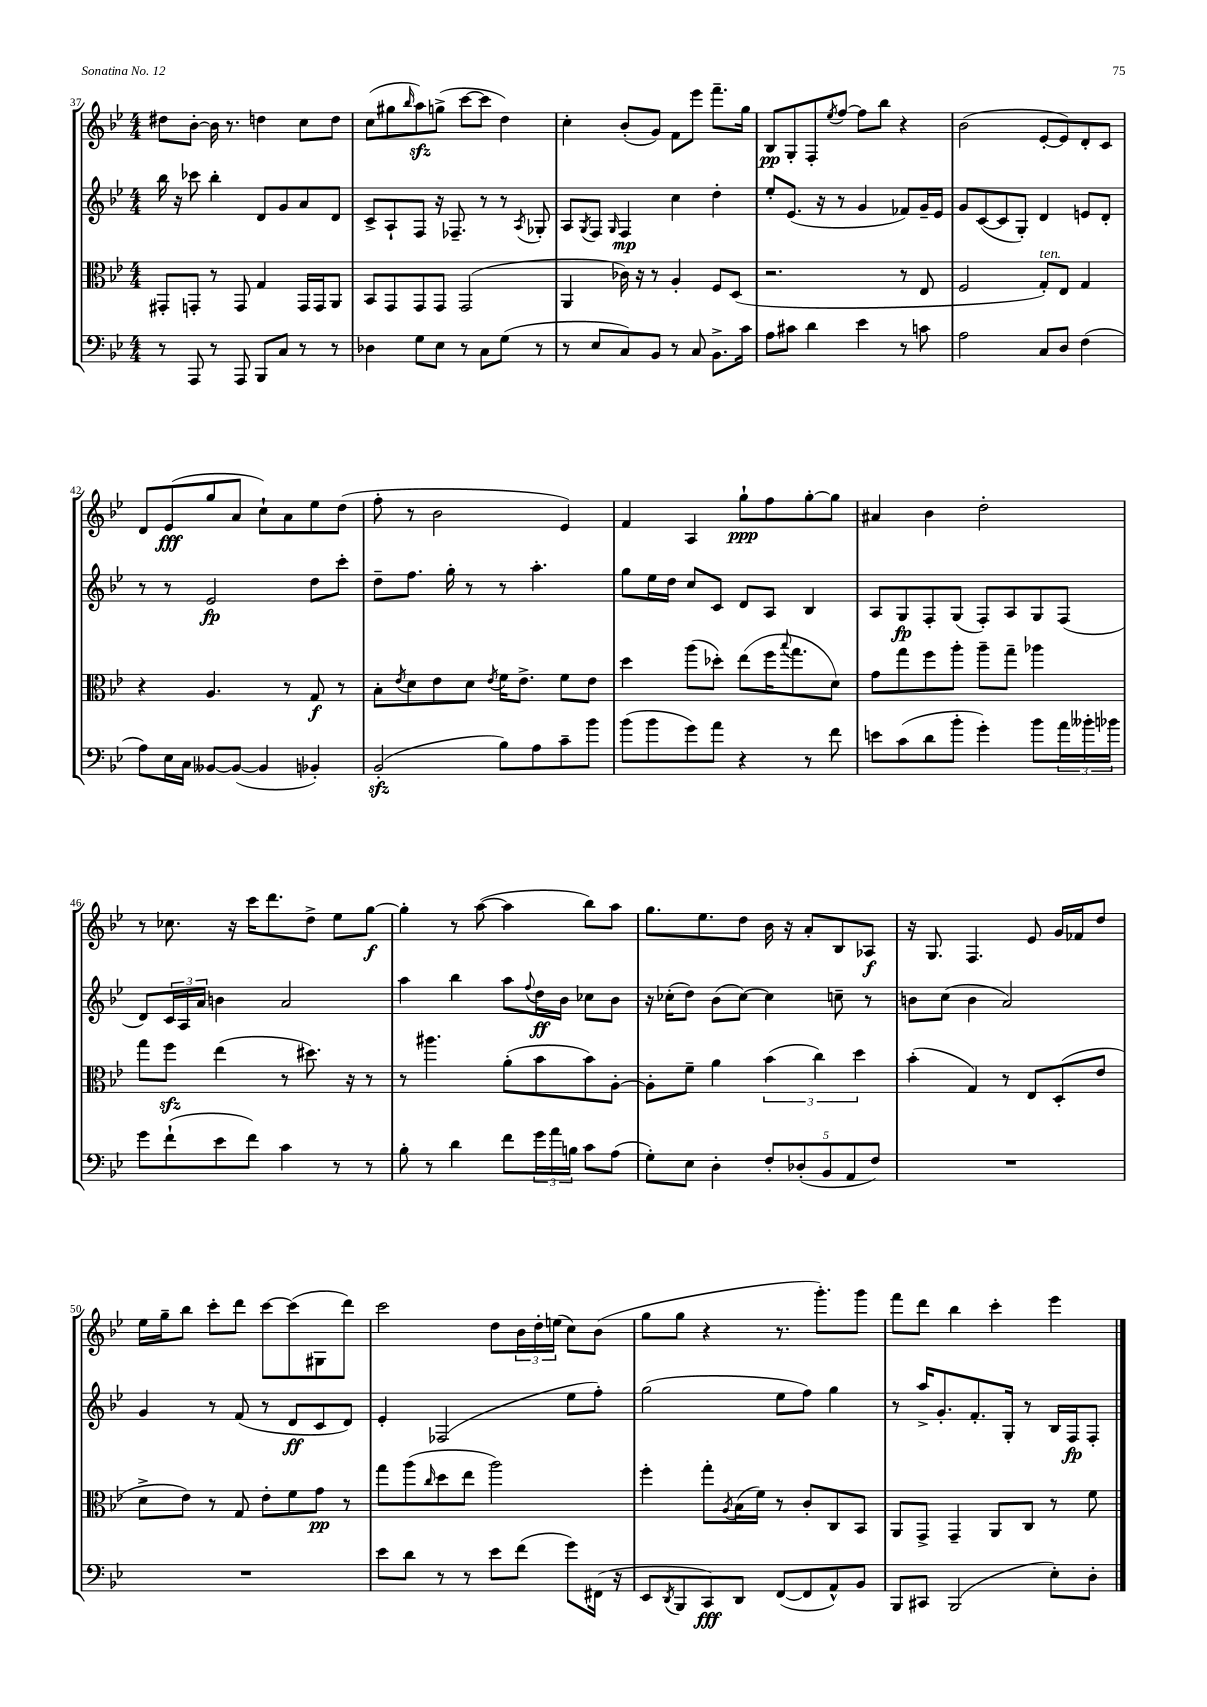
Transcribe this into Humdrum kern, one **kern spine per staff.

**kern	**dynam	**kern	**dynam	**kern	**dynam	**kern	**dynam
*part4	*part4	*part3	*part3	*part2	*part2	*part1	*part1
*staff4	*staff4	*staff3	*staff3	*staff2	*staff2	*staff1	*staff1
*clefF4	*	*clefC3	*	*clefG2	*	*clefG2	*
*k[b-e-]	*	*k[b-e-]	*	*k[b-e-]	*	*k[b-e-]	*
*M4/4	*	*M4/4	*	*M4/4	*	*M4/4	*
=37	=37	=37	=37	=37	=37	=37	=37
8r	.	8GG#X'/L	.	16bb-\	.	8dd#X\L	.
.	.	.	.	16r	.	.	.
8AAA/	.	8GGn'/J	.	8ccc-X\	.	[8b-'\J	.
8r	.	8r	.	4bb-'\	.	16b-\]	.
.	.	.	.	.	.	8.r	.
8AAA/	.	8GG/	.	.	.	.	.
8BBB-/L	.	4G/	.	8d/L	.	4ddn\	.
8C/J	.	.	.	8g/	.	.	.
8r	.	16GG/LL	.	8a/	.	8cc\L	.
.	.	16GG/J	.	.	.	.	.
8r	.	8AA/J	.	8d/J	.	8dd\J	.
=38	=38	=38	=38	=38	=38	=38	=38
4D-X\	.	8BB-/L	.	8c^/L	.	(8cc\L	.
.	.	8GG/	.	8A`/	.	8gg#X\	.
.	.	.	.	.	.	16qqbb-/	.
8G\L	.	8GG/	.	8F/J	.	8aazz\)	.
8E-\J	.	8GG/J	.	16r	.	(8ggn^\J	.
.	.	.	.	8.F-X~/	.	.	.
8r	.	(2GG/	.	.	.	[8ccc\L	.
8C\L	.	.	.	8r	.	8ccc\J]	.
(8G\J	.	.	.	8r	.	4dd\)	.
.	.	.	.	8qA/	.	.	.
8r	.	.	.	8G-X'/	.	.	.
=39	=39	=39	=39	=39	=39	=39	=39
8r	.	4AA/	.	8A/L	.	4cc'\	.
.	.	.	.	8qG/	.	.	.
8E-/L	.	.	.	8F/J	.	.	.
.	.	.	.	16qqG/	.	.	.
8C/)	.	16c-X\)	.	4F/	mp	(8b-'/L	.
.	.	16r	.	.	.	.	.
8BB-/J	.	8r	.	.	.	8g/J)	.
8r	.	4A'/	.	4cc\	.	8f\L	.
8C/	.	.	.	.	.	8eee-\J	.
8.BB-^\L	.	8F/L	.	4dd'\	.	8.fff~\L	.
.	.	(8D/J	.	.	.	.	.
16c\Jk	.	.	.	.	.	16gg\Jk	.
=40	=40	=40	=40	=40	=40	=40	=40
8A\L	.	2.r	.	8ee-'/L	.	8B-/L	pp
8c#X\J	.	.	.	(8.e-/J	.	8G'/	.
4d\	.	.	.	.	.	8F'/	.
.	.	.	.	16r	.	.	.
.	.	.	.	.	.	8qee-/	.
.	.	.	.	8r	.	[8ff/J	.
4e-\	.	.	.	4g/	.	8ff\L]	.
.	.	.	.	.	.	8bb-\J	.
8r	.	8r	.	8f-X/L)	.	4r	.
8cn\	.	8E-/	.	16g~/L	.	.	.
.	.	.	.	16e-/JJ	.	.	.
=41	=41	=41	=41	=41	=41	=41	=41
2A\	.	2F/	.	8g/L	.	(2b-\	.
.	.	.	.	([8c/	.	.	.
.	.	.	.	8c/]	.	.	.
.	.	.	.	8G'/J)	.	.	.
!	!	!LO:TX:a:i:t=ten.	!	!	!	!	!
8C/L	.	8G'/L)	.	4d/	.	[8e-'/L	.
8D/J	.	8E-/J	.	.	.	8e-/])	.
(4F\	.	4G/	.	8en/L	.	8d'/	.
.	.	.	.	8d'/J	.	8c/J	.
!!LO:LB:g=z
=42	=42	=42	=42	=42	=42	=42	=42
8A\L)	.	4r	.	8r	.	8d/L	.
16E-\L	.	.	.	8r	.	(8e-/	fff
16C\JJ	.	.	.	.	.	.	.
[8BB--X/L	.	4.A/	.	2e-/	fp	8gg/	.
(8BB--/J_	.	.	.	.	.	8a/J	.
4BB--/]	.	.	.	.	.	8cc`\L)	.
.	.	8r	.	.	.	8a\	.
4BB-X'/)	.	8G/	f	8dd\L	.	8ee-\	.
.	.	8r	.	8ccc'\J	.	(8dd\J	.
=43	=43	=43	=43	=43	=43	=43	=43
(2BB-zz'/	.	8B-'\L	.	8dd~\L	.	8ff'\	.
.	.	8qe-/	.	.	.	.	.
.	.	8d\	.	8.ff\J	.	8r	.
.	.	8e-\	.	.	.	2b-\	.
.	.	.	.	16gg'\	.	.	.
.	.	8d\J	.	8r	.	.	.
.	.	8qe-/	.	.	.	.	.
8B-\L)	.	16f\KL	.	8r	.	.	.
.	.	8.e-^\J	.	.	.	.	.
8A\	.	.	.	4.aa'\	.	.	.
8c~\	.	8f\L	.	.	.	4e-/)	.
8b-\J	.	8e-\J	.	.	.	.	.
=44	=44	=44	=44	=44	=44	=44	=44
(8b-\L	.	4dd\	.	8gg\L	.	4f/	.
8b-\	.	.	.	16ee-\L	.	.	.
.	.	.	.	16dd\JJ	.	.	.
8g\)	.	(8aa\L	.	8cc/L	.	4A/	.
8a\J	.	8dd-X'\J)	.	8c/J	.	.	.
4r	.	(8ee-\L	.	8d/L	.	8gg`\L	ppp
.	.	16ff\K	.	8A/J	.	8ff\	.
.	.	8qqbb-/	.	.	.	.	.
.	.	8.gg\	.	.	.	.	.
8r	.	.	.	4B-/	.	[8gg'\	.
8f\	.	8d\J)	.	.	.	8gg\J]	.
=45	=45	=45	=45	=45	=45	=45	=45
8en\L	.	8g\L	.	8A/L	.	4a#X/	.
(8c\	.	8gg\	.	8G/	fp	.	.
8d\	.	8ff\	.	8F'/	.	4b-\	.
8b-'\J	.	8aa'\J	.	(8G/J	.	.	.
4g'\)	.	8aa~\L	.	8F'/L)	.	2dd'\	.
.	.	8gg~\J	.	8A/	.	.	.
8b-\L	.	4aa-X\	.	8G/	.	.	.
24a\L	.	.	.	(8F/J	.	.	.
24b--X'\	.	.	.	.	.	.	.
24b-X\JJ	.	.	.	.	.	.	.
!!LO:LB:g=z
=46	=46	=46	=46	=46	=46	=46	=46
8g\L	.	8gg\L	.	8d/L)	.	8r	.
(8f`\	.	8ffzz\J	.	24c/L	.	8.cc-X\	.
.	.	.	.	24A/	.	.	.
.	.	.	.	24a/JJ	.	.	.
8e-\	.	(4ee-\	.	4bn\	.	.	.
.	.	.	.	.	.	16r	.
8f\J)	.	.	.	.	.	16ccc\KL	.
.	.	.	.	.	.	8.ddd\	.
4c\	.	8r	.	2a/	.	.	.
.	.	8.dd#X\)	.	.	.	8dd^\J	.
8r	.	.	.	.	.	8ee-\L	.
.	.	16r	.	.	.	.	.
8r	.	8r	.	.	.	[8gg\J	f
=47	=47	=47	=47	=47	=47	=47	=47
8B-'\	.	8r	.	4aa\	.	4gg'\]	.
8r	.	4.aa#X\	.	.	.	.	.
4d\	.	.	.	4bb-\	.	8r	.
.	.	.	.	.	.	([8aa\	.
8f\L	.	(8a'\L	.	8aa\L	.	4aa\]	.
.	.	.	.	8qqff/	.	.	.
24g\L	.	8b-\	.	16dd\L	ff	.	.
24a\	.	.	.	.	.	.	.
.	.	.	.	16b-\JJ	.	.	.
24Bn\JJ	.	.	.	.	.	.	.
8c\L	.	8b-\)	.	8cc-X\L	.	8bb-\L)	.
(8A\J	.	[8A'\J	.	8b-\J	.	8aa\J	.
=48	=48	=48	=48	=48	=48	=48	=48
8G'\L)	.	8A'\L]	.	16r	.	8.gg\L	.
.	.	.	.	(16cc-X'\KL	.	.	.
8E-\J	.	8f~\J	.	8dd\J)	.	.	.
.	.	.	.	.	.	8.ee-\	.
4D'\	.	4a\	.	(8b-\L	.	.	.
.	.	.	.	[8cc-\J)	.	8dd\J	.
10F'/L	.	(6b-\	.	4cc-\]	.	16b-\	.
.	.	.	.	.	.	16r	.
(10D-X'/	.	.	.	.	.	.	.
.	.	.	.	.	.	8a'/L	.
.	.	6cc\)	.	.	.	.	.
10BB-/	.	.	.	.	.	.	.
.	.	.	.	8ccn~\	.	8B-/	.
10AA/	.	.	.	.	.	.	.
.	.	6dd\	.	.	.	.	.
.	.	.	.	8r	.	8A-X/J	f
10F/J)	.	.	.	.	.	.	.
=49	=49	=49	=49	=49	=49	=49	=49
1r	.	(4b-'\	.	8bn\L	.	16r	.
.	.	.	.	.	.	8.G/	.
.	.	.	.	(8cc\J	.	.	.
.	.	4G/)	.	4b\	.	4.F/	.
.	.	8r	.	2a/)	.	.	.
.	.	8E-/L	.	.	.	8e-/	.
.	.	(8D'/	.	.	.	16g/LL	.
.	.	.	.	.	.	16f-X/J	.
.	.	8e-/J	.	.	.	8dd/J	.
!!LO:LB:g=z
=50	=50	=50	=50	=50	=50	=50	=50
1r	.	8d^\L	.	4g/	.	16ee-\LL	.
.	.	.	.	.	.	16gg~\J	.
.	.	8e-\J)	.	.	.	8bb-\J	.
.	.	8r	.	8r	.	8ccc'\L	.
.	.	8G/	.	(8f/	.	8ddd\J	.
.	.	8e-'\L	.	8r	.	[8ccc\L	.
.	.	8f\	.	8d/L	ff	(8ccc\]	.
.	.	8g\J	pp	8c/	.	8G#X\	.
.	.	8r	.	8d/J)	.	8ddd\J)	.
=51	=51	=51	=51	=51	=51	=51	=51
8e-\L	.	8gg\L	.	4e-'/	.	2ccc\	.
8d\J	.	(8aa\	.	.	.	.	.
.	.	16qqcc/	.	.	.	.	.
8r	.	8dd\	.	(2F-X/	.	.	.
8r	.	8ee-\J	.	.	.	.	.
8e-\L	.	2aa\)	.	.	.	8dd\L	.
(8f\J	.	.	.	.	.	24b-\L	.
.	.	.	.	.	.	24dd'\	.
.	.	.	.	.	.	(24een\JJ	.
8g\L)	.	.	.	8ee-\L	.	8cc\L)	.
(16FF#X\Jk	.	.	.	8ff'\J)	.	(8b-\J	.
16r	.	.	.	.	.	.	.
=52	=52	=52	=52	=52	=52	=52	=52
8EE-/L	.	4ff'\	.	(2gg\	.	8gg\L	.
8qDD/	.	.	.	.	.	.	.
8BBB-/	.	.	.	.	.	8gg\J	.
8CC/)	fff	8gg'\L	.	.	.	4r	.
.	.	8qA/	.	.	.	.	.
8DD/J	.	(16B-\L	.	.	.	.	.
.	.	16f\JJ)	.	.	.	.	.
([8FF/L	.	8r	.	8ee-\L	.	8.r	.
8FF/]	.	8c'/L	.	8ff\J)	.	.	.
.	.	.	.	.	.	8.ggg'\L)	.
8AA^^/)	.	8C/	.	4gg\	.	.	.
8BB-/J	.	8BB-/J	.	.	.	8ggg\J	.
=53	=53	=53	=53	=53	=53	=53	=53
8BBB-/L	.	8AA/L	.	8r	.	8fff\L	.
8CC#X/J	.	8GG^/J	.	16aa^/KL	.	8ddd\J	.
.	.	.	.	8.g'/	.	.	.
(2BBB-/	.	4GG~/	.	.	.	4bb-\	.
.	.	.	.	8.f'/	.	.	.
.	.	8AA/L	.	.	.	4ccc'\	.
.	.	.	.	16G'/Jk	.	.	.
.	.	8C/J	.	8r	.	.	.
8E-'\L)	.	8r	.	16B-/LL	.	4eee-\	.
.	.	.	.	16F/J	fp	.	.
8D'\J	.	8f\	.	8F'/J	.	.	.
==	==	==	==	==	==	==	==
*-	*-	*-	*-	*-	*-	*-	*-
